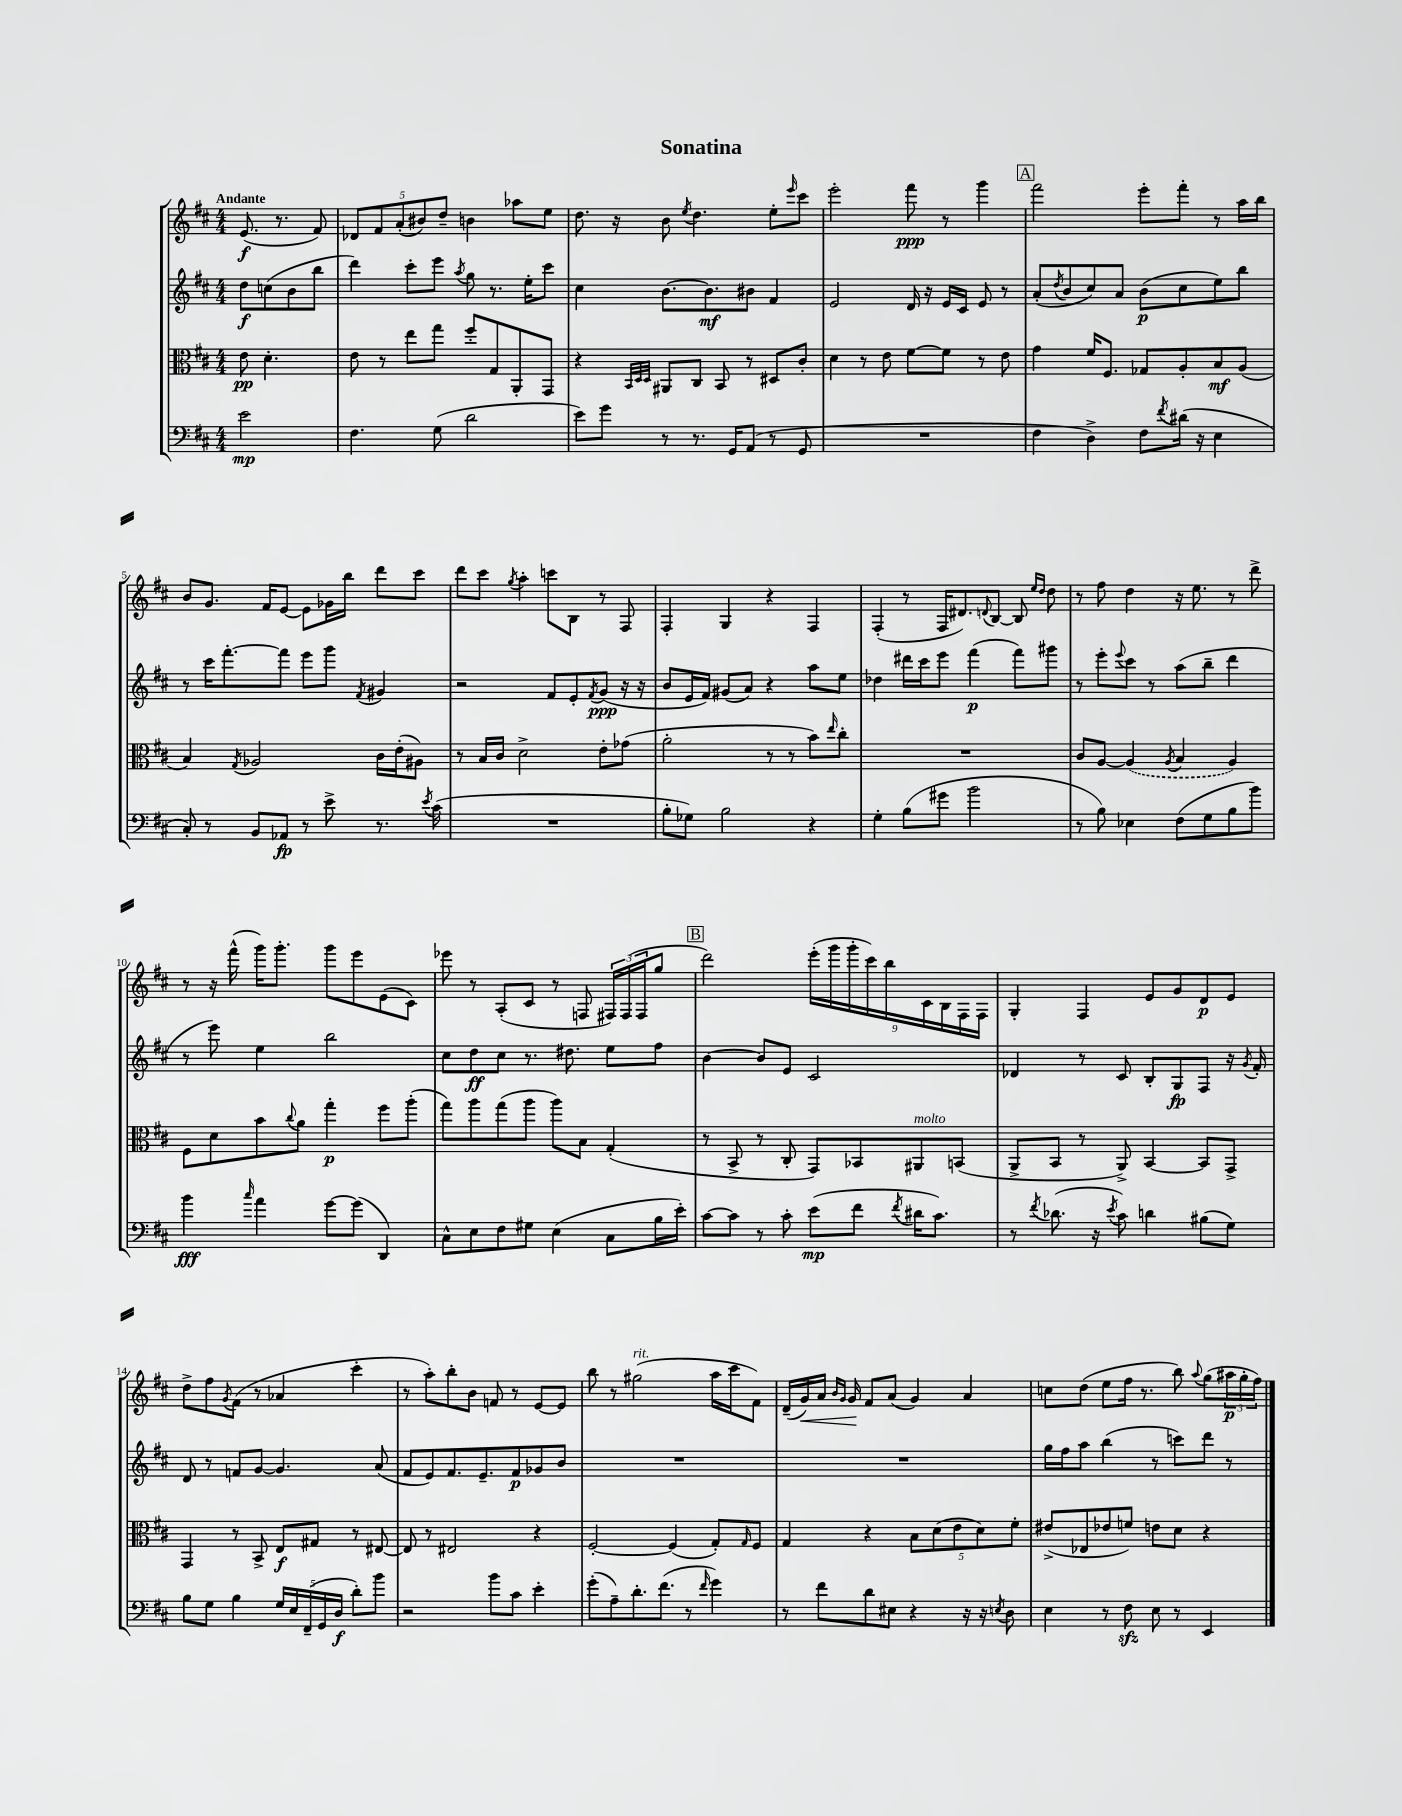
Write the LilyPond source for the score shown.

\header { title = "Sonatina" }
<<
\new StaffGroup <<
\new Staff = "s0" {
    \clef treble \key d \major \numericTimeSignature \time 4/4 \partial 2 \tempo "Andante"
    e'8.\f( r8. fis'8) |
    \tuplet 5/4 { des'8 fis'8 a'8-.( bis'8) d''8-- } b'4 aes''8 e''8 |
    d''8. r16 b'8 \acciaccatura { e''8 } d''4. e''8-. \grace { e'''16 } cis'''8 |
    e'''2-. fis'''8\ppp r8 g'''4 |
    \mark \markup { \box "A" } fis'''2 e'''8-. fis'''8-. r8 a''16 b''16 |
    b'8 g'8. fis'16 e'8~ e'8 ges'16 b''16 d'''8 cis'''8 |
    d'''8 cis'''8 \acciaccatura { g''8 } a''4-. c'''8 b8 r8 fis8 |
    fis4-. g4 r4 fis4 |
    fis4-.( r8 fis16 dis'8.) \appoggiatura { d'8 } b8~ b8 \grace { e''16 d''16 } d''8 |
    r8 fis''8 d''4 r16 e''8. r8 d'''8-> |
    r8 r16 fis'''16-^( g'''16) g'''8.-. g'''8 e'''8 e'8( cis'8) |
    ees'''8 r8 a8-.( cis'8 r8 f8 \tuplet 3/2 { fis16) fis16( fis16 } g''8 |
    \mark \markup { \box "B" } d'''2) \tuplet 9/8 { e'''16-.( g'''16 g'''16-. cis'''16) b''16 cis'16 b16 fis16 fis16 } |
    g4-. fis4 e'8 g'8 d'8\p e'8 |
    d''8-> fis''8 \acciaccatura { g'8 } fis'8( r8 aes'4 cis'''4-. |
    r8 a''8-.) b''8-. b'8 f'8 r8 e'8~ e'8 |
    b''8 r8 gis''2^\markup { \italic "rit." }( a''16 cis'''16 fis'8) |
    d'16--( g'16\<) a'16 \grace { b'16 g'16 } g'16\! fis'8 a'8( g'4) a'4 |
    c''8 d''8( e''8 fis''16 r8. b''8) \appoggiatura { a''8 } g''8( \tuplet 3/2 { ais''16\p g''16-. fis''16) } \bar "|." |
}
\new Staff = "s1" {
    \clef treble \key d \major \numericTimeSignature \time 4/4 \partial 2
    d''8\f c''8( b'8 b''8 |
    d'''4) cis'''8-. e'''8 \acciaccatura { a''8 } g''8 r8. e''16-. cis'''8 |
    cis''4 b'8.~ b'8.\mf bis'8 fis'4 |
    e'2 d'16 r16 e'16 cis'16 e'8 r8 |
    \mark \markup { \box "A" } a'8-.( \acciaccatura { d''8 } b'8 cis''8) a'8 b'8\p( cis''8 e''8) b''8 |
    r8 cis'''16 fis'''8.~-. fis'''8 e'''8 g'''8 \acciaccatura { fis'8 } gis'4 |
    r2 fis'8 e'8-. \acciaccatura { fis'8 } g'8\ppp( r16 r16 |
    b'8 e'16 fis'16) gis'8( a'8) r4 a''8 e''8 |
    des''4 dis'''16 cis'''16 e'''8 fis'''4\p( fis'''8) gis'''8 |
    r8 e'''8-. \appoggiatura { e'''8 } cis'''8 r8 a''8( b''8-- d'''4 |
    r8 e'''8) e''4 b''2 |
    cis''8 d''8\ff cis''8 r8. dis''8. e''8 fis''8 |
    \mark \markup { \box "B" } b'4~ b'8 e'8 cis'2 |
    des'4 r8 cis'8 b8-. g8\fp fis8 r16 \acciaccatura { g'8 } fis'16-. |
    d'8 r8 f'8 g'8~ g'4. a'8( |
    fis'8 e'8) fis'8. e'8.-- fis'8\p ges'8 b'8 |
    R1 |
    R1 |
    g''16 fis''16 a''8 b''4( r8 c'''8) d'''8 r8 \bar "|." |
}
\new Staff = "s2" {
    \clef alto \key d \major \numericTimeSignature \time 4/4 \partial 2
    e'8\pp d'4.-. |
    e'8 r8 e''8 g''8 fis''8-. g8 a,8-. g,8 |
    r4 \grace { b,32 d32 d32 } ais,8 cis8 b,8 r8 dis8 cis'8-. |
    d'4 r8 e'8 fis'8~ fis'8 r8 e'8 |
    \mark \markup { \box "A" } g'4 fis'16 fis8. ges8 a8-. b8\mf a8( |
    b4) \acciaccatura { g8 } aes2 cis'16 e'16-.( ais8) |
    r8 b16 cis'16 d'2-> e'8-. ges'8( |
    a'2-. r8 r8 b'8) \grace { e''16 } cis''8-. |
    R1 |
    cis'8 a8~ \once \slurDashed a4( \acciaccatura { a8 } b4 a4) |
    fis8 d'8 b'8 \appoggiatura { cis''8 } a'8 g''4-.\p fis''8 a''8-.( |
    g''8) a''8 g''8( a''8 a''8) b8 g4-.( |
    \mark \markup { \box "B" } r8 b,8-> r8 cis8-. g,8) bes,8 ais,8^\markup { \italic "molto" } b,8( |
    a,8-> b,8 r8 a,8->) b,4~ b,8 g,8-> |
    g,4 r8 b,8-> e8\f gis8 r8 eis8~ |
    eis8 r8 eis2 r4 |
    fis2~-. fis4( g8-.) \grace { g16 } fis8 |
    g4 r4 \tuplet 5/4 { b8 d'8( e'8 d'8) fis'8-. } |
    eis'8->( ees8 ees'8 f'8) e'8 d'8 r4 \bar "|." |
}
\new Staff = "s3" {
    \clef bass \key d \major \numericTimeSignature \time 4/4 \partial 2
    e'2\mp |
    fis4. g8( d'2 |
    e'8) g'8 r8 r8. g,16 a,8( r8 g,8 |
    R1 |
    \mark \markup { \box "A" } fis4 d4->) fis8 \acciaccatura { fis'8 } dis'16( r16 e4 |
    cis8-.) r8 b,8 aes,8\fp r8 e'8-> r8. \acciaccatura { e'8 } cis'16( |
    R1 |
    b8-. ges8) b2 r4 |
    g4-. b8( gis'8 b'2 |
    r8 b8) ees4 fis8( g8 b8 b'8) |
    b'4\fff \grace { cis''16 } a'4 g'8~ g'8( d,4) |
    cis8-^ e8 fis8 gis8 e4( cis8 b16 e'16-.) |
    \mark \markup { \box "B" } cis'8~ cis'8 r8 cis'8-. e'8\mp( fis'8 \acciaccatura { fis'8 } dis'16 cis'8.) |
    r8 \acciaccatura { fis'8 } des'8.( r16 \acciaccatura { e'8 } cis'8) d'4 bis8( g8) |
    b8 g8 b4 \tuplet 5/4 { g16 e16 fis,16--( g,16 d16\f } d'8-.) b'8 |
    r2 b'8 cis'8 e'4-. |
    g'8-.( a8--) d'8.-. fis'8.( r8 \grace { fis'16 } g'4) |
    r8 fis'8 d'8 eis8 r4 r16 r16 \acciaccatura { e8 } d8 |
    e4 r8 fis8\sfz e8 r8 e,4 \bar "|." |
}
>>
>>
